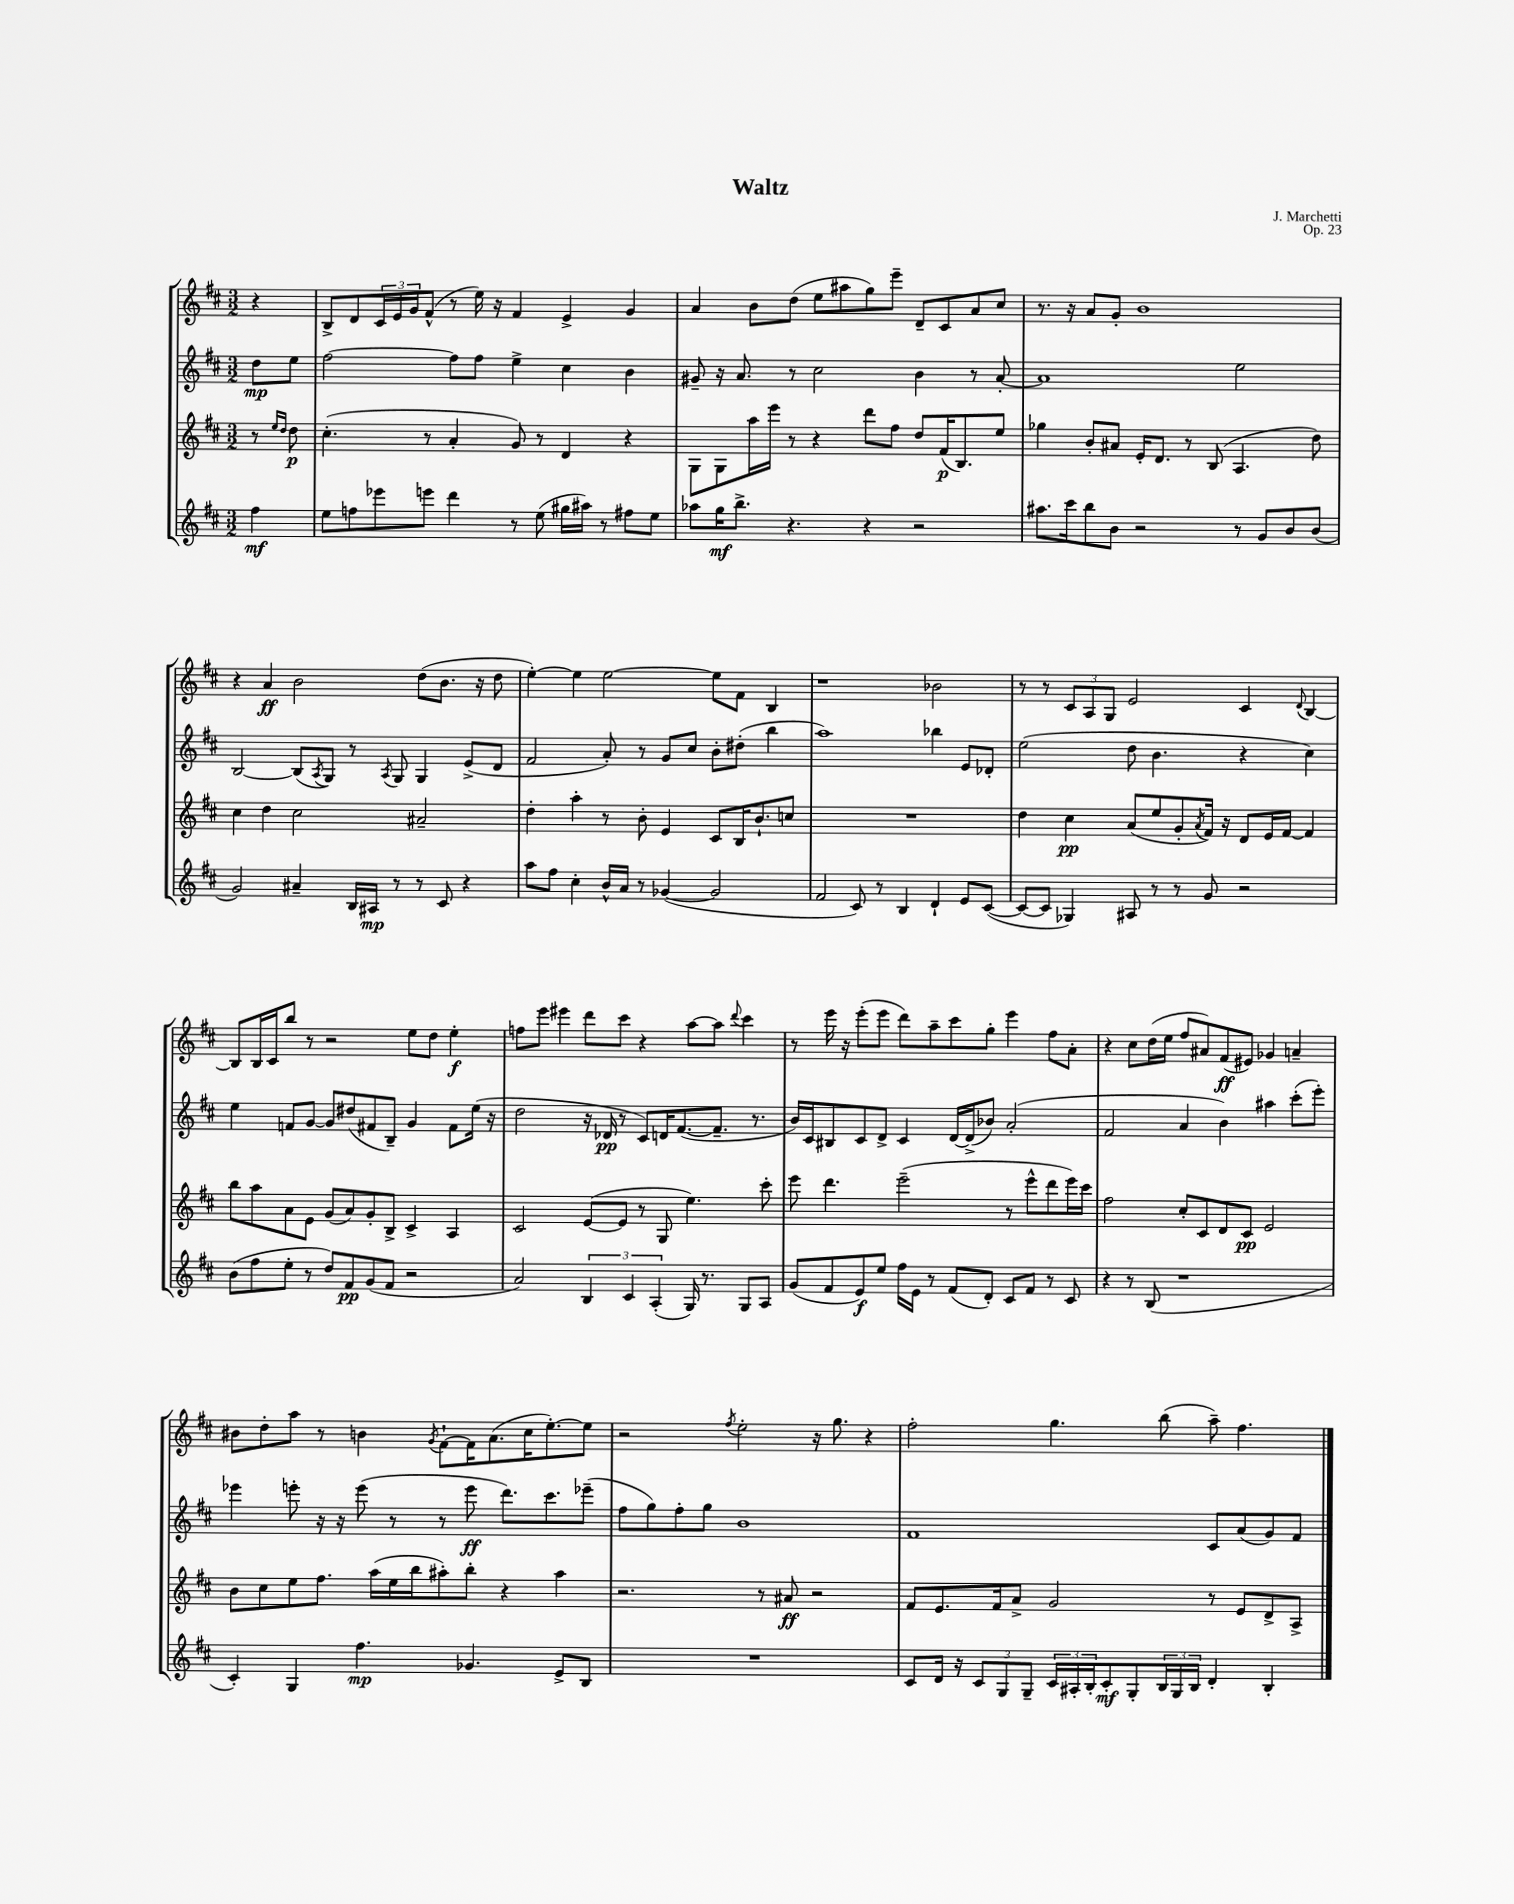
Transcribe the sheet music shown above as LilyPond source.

\header { title = "Waltz" composer = "J. Marchetti" opus = "Op. 23" }
<<
\new StaffGroup <<
\new Staff = "s0" {
    \clef treble \key d \major \numericTimeSignature \time 3/2 \partial 4
    r4 |
    b8-> d'8 \tuplet 3/2 { cis'16 e'16 g'16 } fis'8-^( r8 e''16) r16 fis'4 e'4-> g'4 |
    a'4 b'8 d''8( e''8 ais''8 g''8) e'''8-- d'8-- cis'8 a'8 cis''8 |
    r8. r16 a'8 g'8-. b'1 |
    r4 a'4\ff b'2 d''8( b'8. r16 d''8 |
    e''4~-.) e''4 e''2~ e''8 fis'8 b4 |
    r1 bes'2 |
    r8 r8 \tuplet 3/2 { cis'8 a8 g8 } e'2 cis'4 \appoggiatura { d'8 } b4~ |
    b8 b16 cis'16 b''8 r8 r2 e''8 d''8 e''4-.\f |
    f''8 e'''8 eis'''4 d'''8 cis'''8 r4 a''8~ a''8 \appoggiatura { d'''8 } cis'''4 |
    r8 e'''16 r16 e'''8-.( e'''8 d'''8) a''8-- cis'''8 g''8-. e'''4 fis''8 a'8-. |
    r4 cis''8 d''16( e''16 fis''8 ais'8) fis'8\ff( eis'8) ges'4 a'4-- |
    bis'8 d''8-. a''8 r8 b'4 \acciaccatura { g'8 } fis'8~-! fis'16 a'8.( cis''16 e''8.~-.) e''8 |
    r2 \acciaccatura { fis''8 } e''2-. r16 g''8. r4 |
    fis''2-. g''4. b''8( a''8--) fis''4. \bar "|." |
}
\new Staff = "s1" {
    \clef treble \key d \major \numericTimeSignature \time 3/2 \partial 4
    d''8\mp e''8 |
    fis''2~ fis''8 fis''8 e''4-> cis''4 b'4 |
    gis'8-- r16 a'8. r8 cis''2 b'4 r8 a'8~-. |
    a'1 e''2 |
    b2~ b8( \acciaccatura { a8 } g8) r8 \acciaccatura { a8 } g8 g4 e'8->( d'8 |
    fis'2 a'8-.) r8 g'8 cis''8 b'8-. dis''8-.( b''4 |
    a''1) bes''4 e'8 des'8-. |
    e''2( d''8 b'4. r4 cis''4) |
    e''4 f'8 g'8~ g'8 dis''8( fis'8 b8--) g'4 fis'8 e''16( r16 |
    d''2 r16 des'16\pp r8 cis'8) d'16 fis'8.~( fis'8.-- r8. |
    b'16) cis'16 bis8 cis'8 d'8-> cis'4 d'16~ d'16->( bes'8) a'2-.( |
    fis'2 a'4 b'4) ais''4 cis'''8-.( e'''8-.) |
    ees'''4 e'''8-. r16 r16 e'''8( r8 r8 e'''8\ff d'''8.) cis'''8. ees'''8--( |
    fis''8 g''8) fis''8-. g''8 b'1 |
    fis'1 cis'8 a'8( g'8) fis'8 \bar "|." |
}
\new Staff = "s2" {
    \clef treble \key d \major \numericTimeSignature \time 3/2 \partial 4
    r8 \grace { e''16 d''16 } d''8\p |
    cis''4.-.( r8 a'4-. g'8) r8 d'4 r4 |
    g8 g8 a''16 e'''16 r8 r4 d'''8 fis''8 d''8 fis'16\p( b8.) e''8 |
    ges''4 b'8-. ais'8 e'16-. d'8. r8 b8( a4. d''8) |
    cis''4 d''4 cis''2 ais'2-- |
    d''4-. a''4-. r8 b'8-. e'4 cis'8 b16 b'8.-! c''8 |
    R1. |
    d''4 cis''4\pp a'8( e''8 g'8-. \acciaccatura { a'8 } fis'16) r16 d'8 e'16 fis'16~ fis'4 |
    b''8 a''8 a'8 e'8 g'8( a'8) g'8-. b8-> cis'4-> a4 |
    cis'2 e'8~( e'8 r8 g8 e''4.) cis'''8-. |
    e'''8 d'''4. e'''2--( r8 e'''8-^ d'''8 e'''16) cis'''16 |
    fis''2 cis''8-. cis'8 d'8 cis'8\pp e'2 |
    b'8 cis''8 e''8 fis''8. a''16( e''16 b''16 ais''8-.) b''8-. r4 ais''4 |
    r2. r8 ais'8\ff r2 |
    fis'8 e'8. fis'16 a'8-> g'2 r8 e'8 d'8-> a8-> \bar "|." |
}
\new Staff = "s3" {
    \clef treble \key d \major \numericTimeSignature \time 3/2 \partial 4
    fis''4\mf |
    e''8 f''8 ees'''8 e'''8 d'''4 r8 e''8( gis''16 ais''16) r8 fis''8 e''8 |
    aes''8 g''16\mf b''8.-> r4. r4 r2 |
    ais''8. cis'''16 b''8 b'8 r2 r8 g'8 b'8 b'8( |
    g'2) ais'4-- b16 ais16\mp r8 r8 cis'8 r4 |
    a''8 fis''8 cis''4-. b'16-^ a'16 r8 ges'4~( ges'2 |
    fis'2 cis'8) r8 b4 d'4-! e'8 cis'8~( |
    cis'8~ cis'8 ges4) ais8 r8 r8 g'8 r2 |
    b'8( fis''8 e''8-. r8 d''8) fis'8\pp g'8( fis'8 r2 |
    a'2) \tuplet 3/2 { b4 cis'4 a4-.( } g16) r8. g8 a8 |
    g'8( fis'8 e'8\f) e''8 fis''16 e'16 r8 fis'8( d'8-.) cis'8 fis'8 r8 cis'8 |
    r4 r8 b8( r1 |
    cis'4-.) g4 fis''4.\mp ges'4. e'8-> b8 |
    R1. |
    cis'8 d'16 r16 \tuplet 3/2 { cis'8 g8 g8-- } \tuplet 3/2 { cis'16 ais16-. b16-. } cis'8-.\mf g8-. \tuplet 3/2 { b16 g16 b16 } d'4-. b4-. \bar "|." |
}
>>
>>
\layout { \context { \Score \remove "Bar_number_engraver" } }
